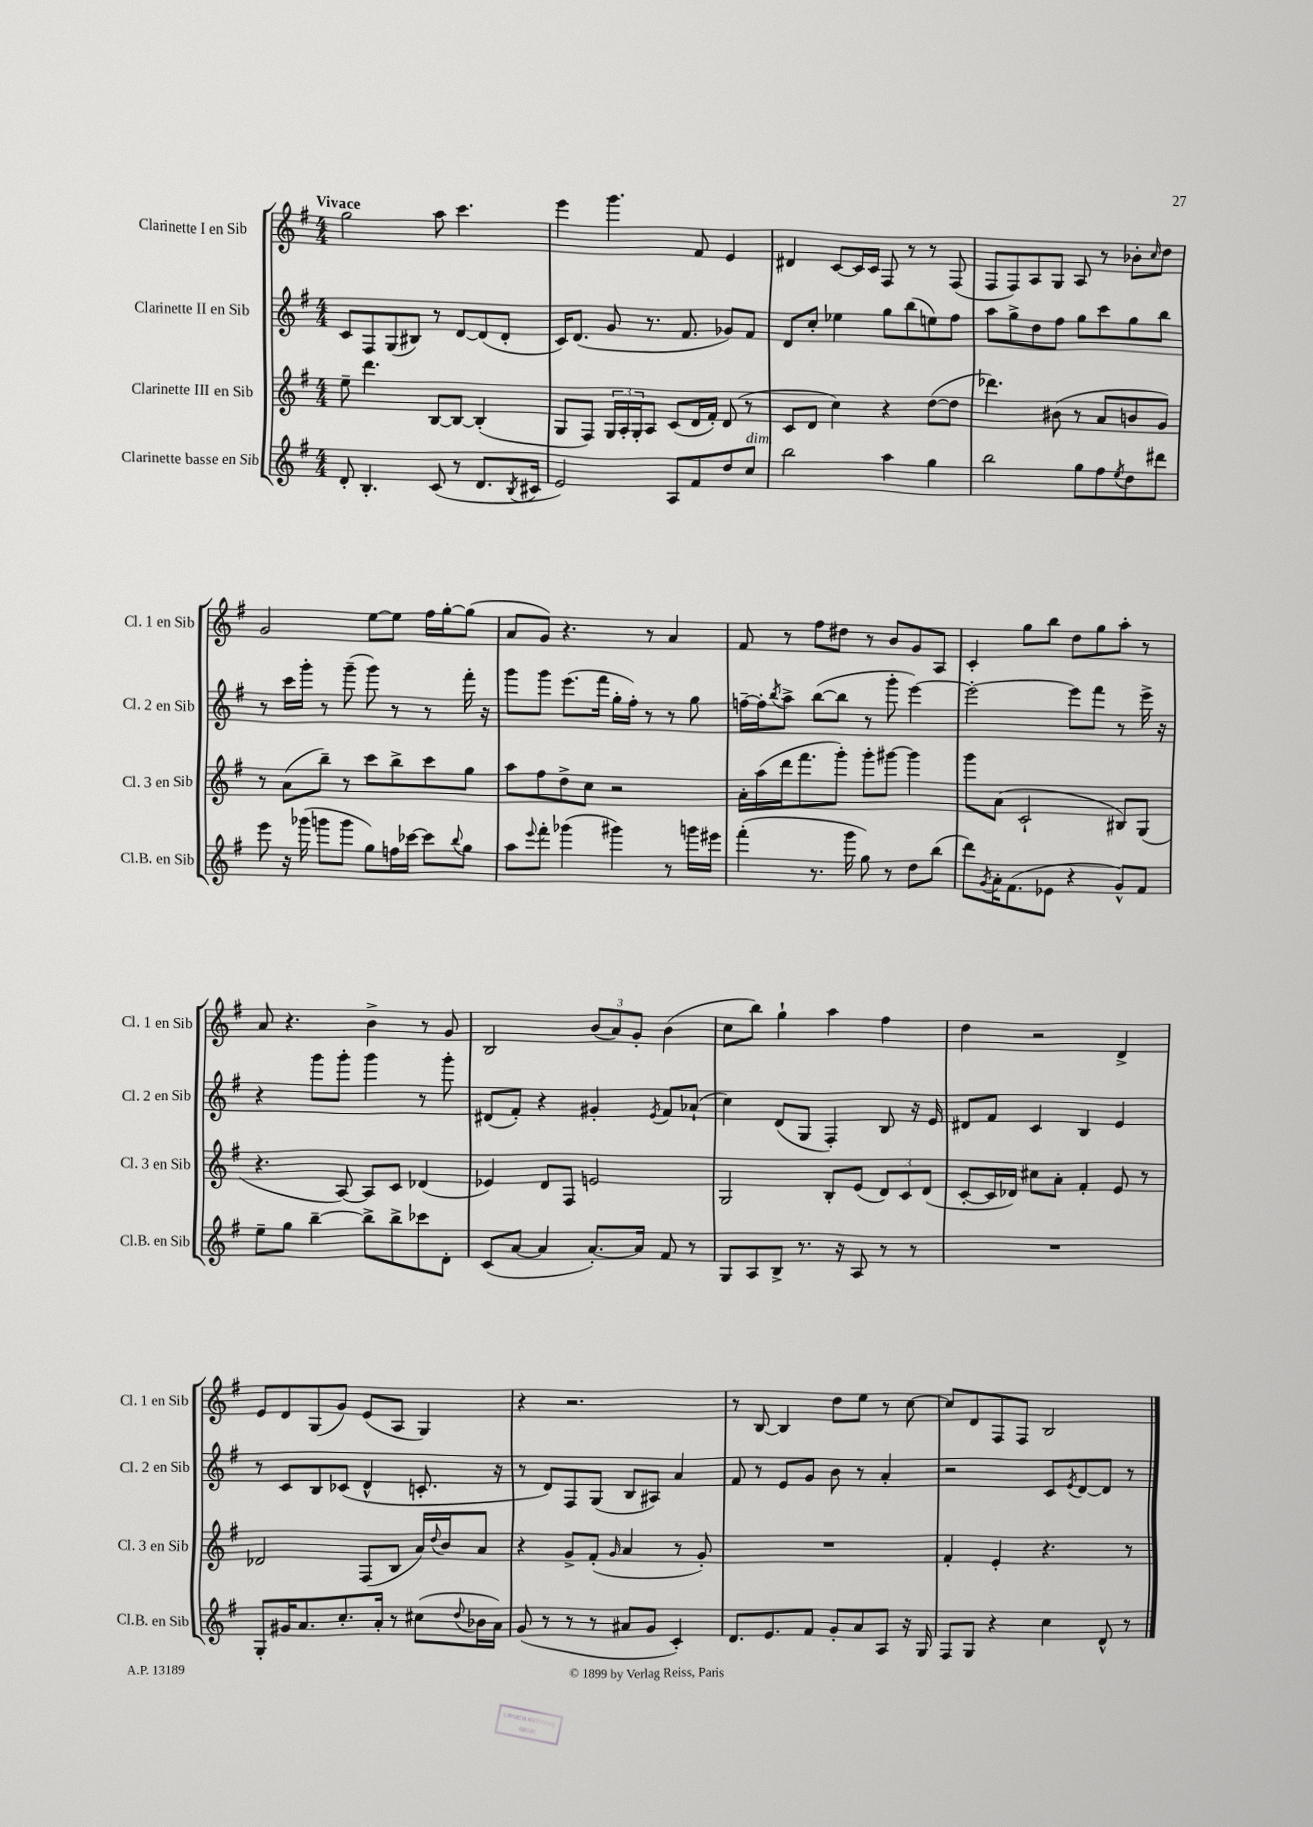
<<
\new StaffGroup <<
\new Staff = "s0" \with { instrumentName = "Clarinette I en Sib" shortInstrumentName = "Cl. 1 en Sib" } {
    \clef treble \key g \major \numericTimeSignature \time 4/4 \tempo "Vivace"
    g''2 a''8 c'''4. |
    e'''4 g'''4. fis'8 e'4 |
    dis'4 c'8~ c'16 c'16 fis8 r8 r8 fis8( |
    fis8 fis8) a8 g8 a8 r8 bes'8-. \grace { c''16 } d''8 |
    g'2 e''8~ e''8 fis''16 g''16~-. g''8( |
    a'8 g'8) r4. r8 a'4 |
    fis'8 r8 fis''8 dis''8 r8 b'8 g'8 a8 |
    c'4-. g''8 b''8 d''8 g''8 a''8-. r8 |
    a'8 r4. b'4-> r8 g'8 |
    b2 \tuplet 3/2 { b'8( a'8) g'8-. } b'4( |
    c''8 b''8) g''4-! a''4 fis''4 |
    d''4 r2 d'4-> |
    e'8 d'8 g8( g'8) e'8( a8 g4) |
    r4 r2. |
    r8 b8~ b4 d''8 e''8 r8 c''8~ |
    c''8 d'8 fis8 fis8 b2 \bar "|." |
}
\new Staff = "s1" \with { instrumentName = "Clarinette II en Sib" shortInstrumentName = "Cl. 2 en Sib" } {
    \clef treble \key g \major \numericTimeSignature \time 4/4
    c'8 fis8 g8( bis8) r8 d'8~ d'8( d'8-. |
    c'16) d'8.( g'8 r8. fis'8. ges'8) fis'8 |
    d'8 c''8-. ees''4 g''8 b''8( e''8) fis''8 |
    a''8 g''8-> d''8 fis''8 g''8 c'''8 g''8 b''8 |
    r8 c'''16 g'''16-. r8 g'''8--( g'''8) r8 r8 fis'''16-. r16 |
    g'''8 g'''8 e'''8.( fis'''16 g''16-. fis''16-.) r8 r8 g''8 |
    f''16~-- f''16-. \acciaccatura { b''8 } a''8-> b''8~( b''8 r8 g'''8-. e'''4~) |
    e'''2~-. e'''8 fis'''8 r8 e'''16-> r16 |
    r4 g'''8 g'''8-. g'''4 r8 g'''8-. |
    dis'8( fis'8-.) r4 gis'4-. \acciaccatura { e'8 } fis'8 aes'8-!( |
    c''4) d'8( g8 fis4-.) b8 r16 e'16 |
    dis'8 fis'8 c'4 b4 e'4 |
    r8 c'8 b8 ces'8( d'4-^ c'8.-. r16 |
    r8 d'8) fis8 g8( b8 ais8) a'4 |
    fis'8 r8 e'8 g'8 b'8 r8 a'4-. |
    r2 c'8 \acciaccatura { e'8 } d'8~ d'8 r8 \bar "|." |
}
\new Staff = "s2" \with { instrumentName = "Clarinette III en Sib" shortInstrumentName = "Cl. 3 en Sib" } {
    \clef treble \key g \major \numericTimeSignature \time 4/4
    e''8-- d'''4. b8~ b8~ b4-.( |
    g8 fis8) \tuplet 3/2 { g16 a16-. g16-. } a8 c'8( d'16 fis'16-.) d'8( r8 |
    c'8 d'8 c''4) r4 d''8~( d''8 |
    des'''4.) bis'8( r8 a'8 b'8 g'8) |
    r8 a'8( b''8--) r8 c'''8 b''8-> c'''8 g''8 |
    a''8 fis''8 d''8-> c''8 r2 |
    a'16-. a''16( d'''16 fis'''8. g'''8-.) g'''8-. gis'''8~ gis'''4 |
    g'''8 a'8( c'2-! bis8) g8( |
    r4. a8~) a8 c'8 des'4( |
    ees'4) d'8 fis8 e'2 |
    g2 b8-. e'8( \tuplet 3/2 { d'8) c'8 d'8( } |
    c'8~-. c'16 des'16) cis''8 a'8-. fis'4-. e'8 r8 |
    des'2 fis8( b8 a'16) \appoggiatura { d''8 } b'16 a'8 |
    r4 g'8-> fis'8-.( \grace { g'16 } a'4 r8 g'8-.) |
    R1 |
    fis'4-. e'4-. r4. r8 \bar "|." |
}
\new Staff = "s3" \with { instrumentName = "Clarinette basse en Sib" shortInstrumentName = "Cl.B. en Sib" } {
    \clef treble \key g \major \numericTimeSignature \time 4/4
    d'8-. b4.-. c'8( r8 d'8. \acciaccatura { b8 } cis'16 |
    e'2) a8 fis'8 d''8 c''8^\markup { \italic "dim." } |
    b''2 a''4 g''4 |
    b''2 g''8 fis''8 \acciaccatura { e''8 } d''8 dis'''8 |
    e'''8 r16 ges'''16( g'''8 g'''8 g''8) f''16 ces'''16~ ces'''8 \appoggiatura { b''8 } g''8 |
    a''8 \appoggiatura { e'''8 } fis'''8-. ges'''4( gis'''4) r8 g'''16 eis'''16 |
    fis'''4-.( r8. g'''16 g''8) r8 d''8 b''8( |
    d'''8) \acciaccatura { g'8 } a'16-. fis'8.( ees'8 r4 g'8-^) fis'8 |
    e''8-- g''8 b''4~-- b''8-> b''8-> ces'''8 d'8-. |
    c'8( a'8~ a'4 a'8.~-.) a'16 fis'8 r8 |
    g8 a8 b8-> r8. r16 a8 r8 r8 |
    R1 |
    g8-. gis'16 a'8. c''8.-. a'16-. r8 cis''8( \appoggiatura { d''8 } bes'16 a'16) |
    g'8( r8 r8 r8 ais'8 g'8 c'4-.) |
    d'8. e'8. fis'8 g'8-. a'8 a8 r16 g16 |
    fis8 g8 r4 c''4 d'8-^ r8 \bar "|." |
}
>>
>>
\layout { \context { \Score \remove "Bar_number_engraver" } }
